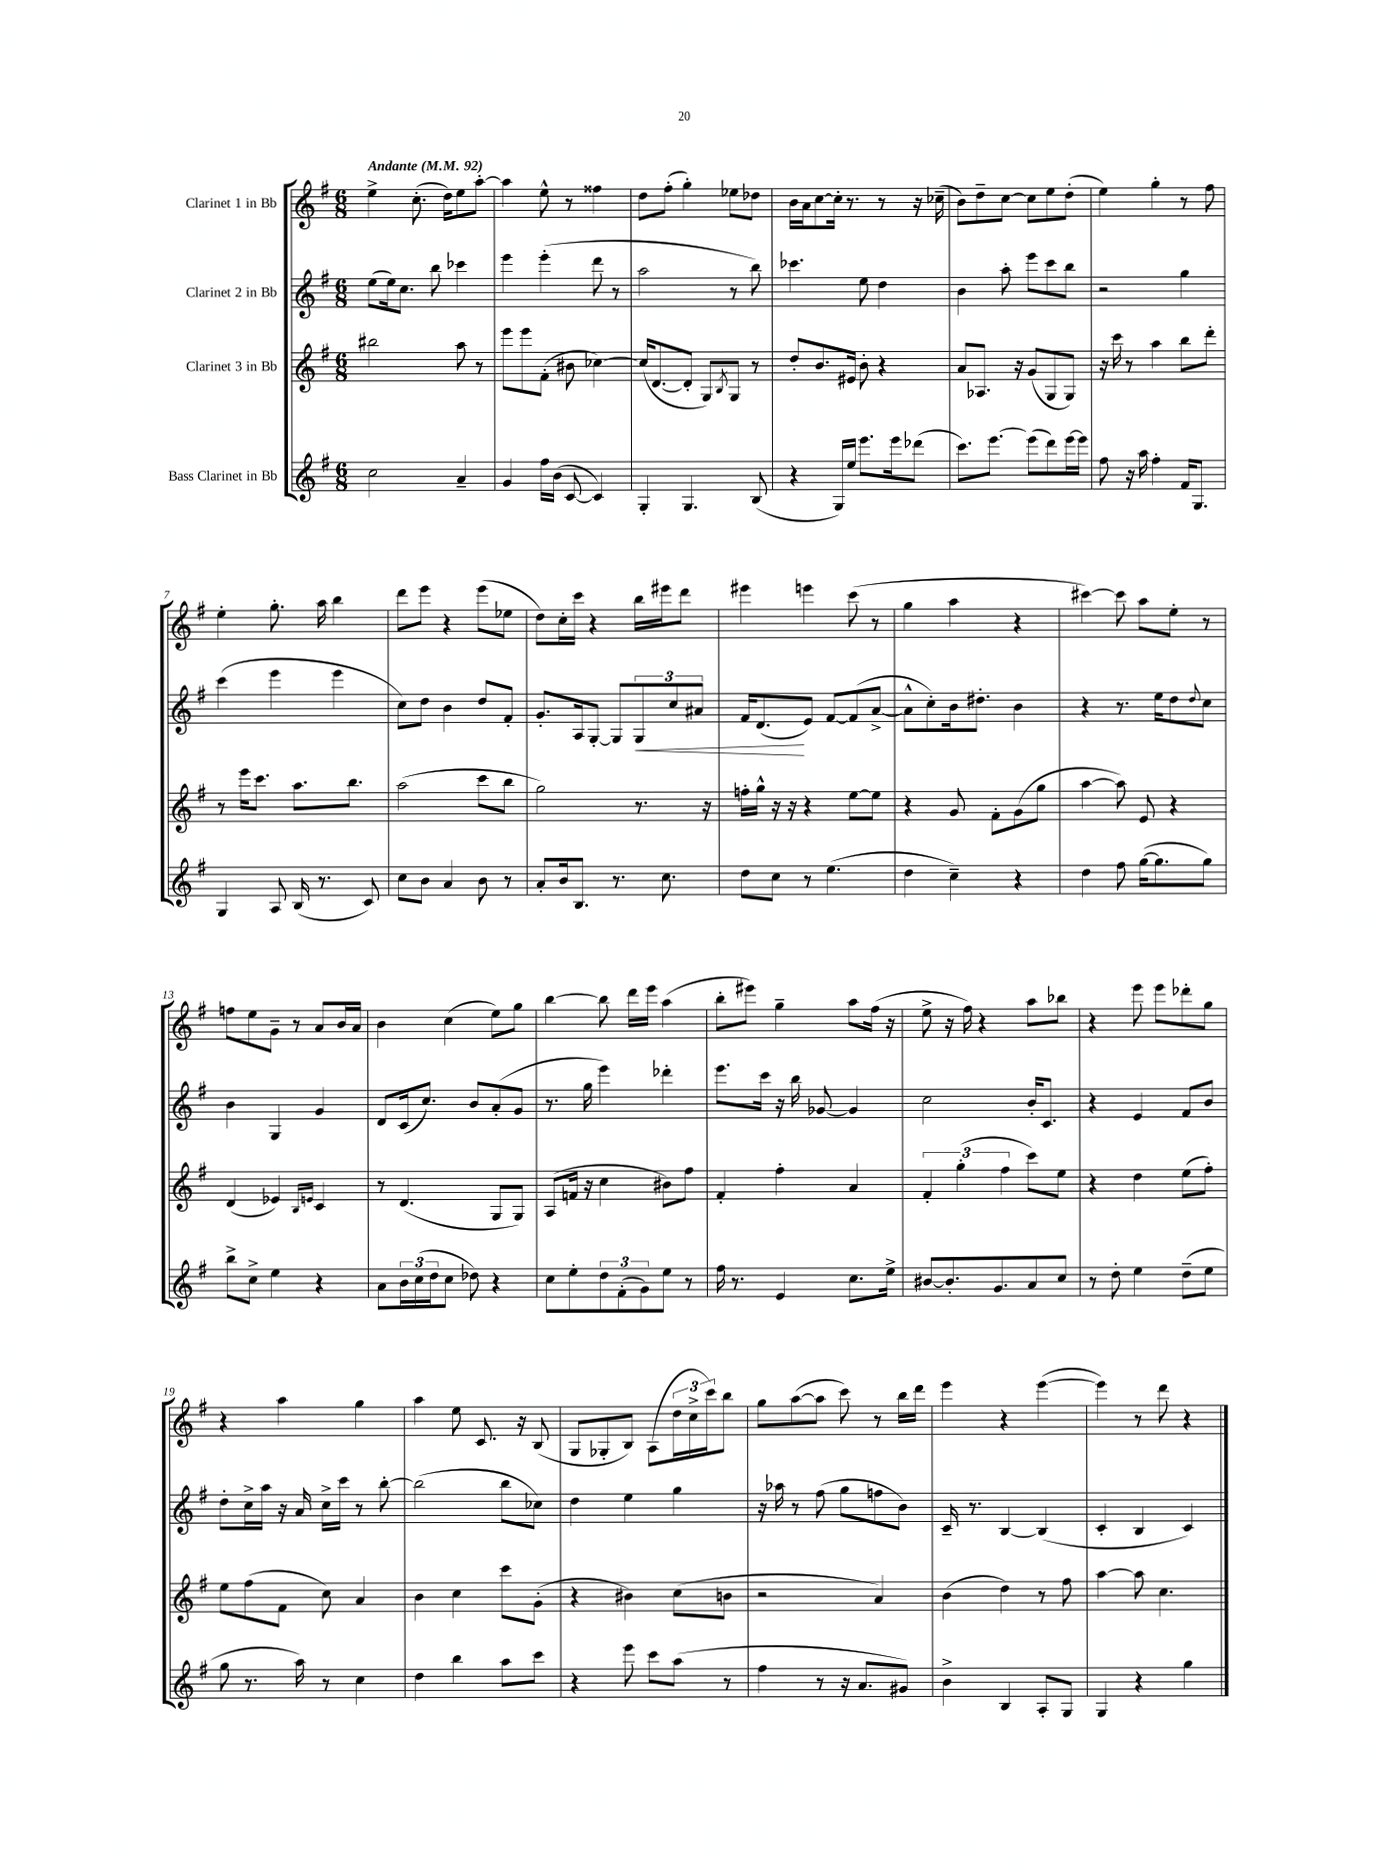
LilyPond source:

<<
\new StaffGroup <<
\new Staff = "s0" \with { instrumentName = "Clarinet 1 in Bb" } {
    \clef treble \key g \major \numericTimeSignature \time 6/8 \tempo "Andante" 4 = 92
    e''4-> c''8.-.( d''16) e''8 a''8~-. |
    a''4 e''8-^ r8 fisis''4 |
    d''8 fis''8-.( g''4-.) ees''8 des''8 |
    b'16 a'16 c''8~ c''16-. r8. r8 r16 ces''16--( |
    b'8) d''8-- c''8~ c''8 e''8 d''8-.( |
    e''4) g''4-. r8 fis''8 |
    e''4-. g''8.-. a''16 b''4 |
    d'''8 e'''8 r4 e'''8( ees''8 |
    d''8) c''16-. c'''16 r4 b''16 eis'''16 d'''8 |
    eis'''4 e'''4 c'''8( r8 |
    g''4 a''4 r4 |
    cis'''4~) cis'''8 a''8 e''8-. r8 |
    f''8 e''8 g'8-- r8 a'8 b'16 a'16 |
    b'4 c''4( e''8) g''8 |
    b''4~ b''8 d'''16 e'''16 a''4( |
    b''8-. eis'''8) g''4-- a''8 fis''16( r16 |
    e''8-> r16 fis''16) r4 a''8 bes''8 |
    r4 e'''8 e'''8 des'''8-. g''8 |
    r4 a''4 g''4 |
    a''4 e''8 c'8. r16 b8( |
    g8 ges8-. b8) a8( \tuplet 3/2 { d''16 c''16-> c'''16) } b''8 |
    g''8 a''8~( a''8 c'''8) r8 b''16 d'''16 |
    e'''4 r4 e'''4~( |
    e'''4) r8 d'''8 r4 \bar "|." |
}
\new Staff = "s1" \with { instrumentName = "Clarinet 2 in Bb" } {
    \clef treble \key g \major \numericTimeSignature \time 6/8
    e''8( e''16) c''8. b''8 ces'''4 |
    e'''4 e'''4-.( d'''8 r8 |
    a''2 r8 b''8) |
    ces'''4. e''8 d''4 |
    b'4 a''8-. e'''8 c'''8 b''8 |
    r2 g''4 |
    c'''4( e'''4 e'''4 |
    c''8) d''8 b'4 d''8 fis'8-. |
    g'8.-. a16 g8~-. g8 \tuplet 3/2 { g8\< c''8 ais'8 } |
    fis'16 d'8.\!( e'8) fis'8~ fis'8( a'8~-> |
    a'8-^ c''8-.) b'16 dis''8.-. b'4 |
    r4 r8. e''16 d''8 \appoggiatura { d''8 } c''8 |
    b'4 g4 g'4 |
    d'8 c'16( c''8.) b'8 a'8-.( g'8 |
    r8. g''16 e'''4) des'''4-. |
    e'''8. c'''16 r16 b''16 ges'8~ ges'4 |
    c''2 b'16-. c'8. |
    r4 e'4 fis'8 b'8 |
    d''8-. c''16-> a''16 r16 a'16 c''16-> c'''16 r8 b''8~-. |
    b''2( b''8 ces''8) |
    d''4 e''4 g''4 |
    r16 aes''16 r8 fis''8( g''8 f''8 b'8) |
    c'16-- r8. b4~ b4( |
    c'4-. b4 c'4) \bar "|." |
}
\new Staff = "s2" \with { instrumentName = "Clarinet 3 in Bb" } {
    \clef treble \key g \major \numericTimeSignature \time 6/8
    bis''2 a''8 r8 |
    e'''8 e'''8 fis'8-.( bis'8 ces''4~) |
    ces''16( d'8.~ d'8-. g8) \acciaccatura { b8 } g8 r8 |
    d''8-. b'8. eis'16 b'8-. r4 |
    a'8 aes8. r16 g'8( g8 g8) |
    r16 c'''16 r8 a''4 b''8 d'''8-. |
    r8 e'''16 c'''8. a''8. b''8. |
    a''2( c'''8 b''8 |
    g''2) r8. r16 |
    f''16-. g''16-^ r16 r16 r4 e''8~ e''8 |
    r4 g'8 fis'8-. g'8( g''8 |
    a''4~ a''8) e'8 r4 |
    d'4( ees'4) \grace { b16 e'16 } c'4 |
    r8 d'4.( g8 g8) |
    a8( f'16 r16 c''4 bis'8) fis''8 |
    fis'4-. fis''4-. a'4 |
    \tuplet 3/2 { fis'4-. g''4-.( fis''4 } c'''8) e''8 |
    r4 d''4 e''8( fis''8-.) |
    e''8 fis''8( fis'8 c''8) a'4 |
    b'4 c''4 c'''8 g'8-.( |
    r4 bis'4) c''8( b'8 |
    r2 a'4) |
    b'4( d''4) r8 fis''8 |
    a''4~ a''8 c''4. \bar "|." |
}
\new Staff = "s3" \with { instrumentName = "Bass Clarinet in Bb" } {
    \clef treble \key g \major \numericTimeSignature \time 6/8
    c''2 a'4-- |
    g'4 fis''16 b'16( c'8~ c'4) |
    g4-. g4. b8( |
    r4 g16) e''16 e'''8. e'''16 des'''8( |
    c'''8.) e'''8.~ e'''8( d'''8) e'''16~ e'''16 |
    fis''8 r16 a''16 fis''4-. fis'16 g8. |
    g4 a8 b16( r8. c'8) |
    c''8 b'8 a'4 b'8 r8 |
    a'8-. b'16 b8. r8. c''8. |
    d''8 c''8 r8 e''4.( |
    d''4 c''4--) r4 |
    d''4 fis''8 g''16~( g''8. g''8) |
    b''8-> c''8-> e''4 r4 |
    a'8 \tuplet 3/2 { b'16 c''16( d''16 } c''8 des''8) r4 |
    c''8 e''8-. \tuplet 3/2 { d''8 fis'8-.( g'8) } e''8 r8 |
    fis''16 r8. e'4 c''8. e''16-> |
    bis'8~ bis'8.-. g'8. a'8 c''8 |
    r8 d''8-. e''4 d''8--( e''8 |
    g''8 r8. a''16) r8 c''4 |
    d''4 b''4 a''8 c'''8 |
    r4 e'''8 c'''8 a''8( r8 |
    fis''4 r8 r16 a'8. gis'8) |
    b'4-> b4 a8-. g8 |
    g4 r4 g''4 \bar "|." |
}
>>
>>
